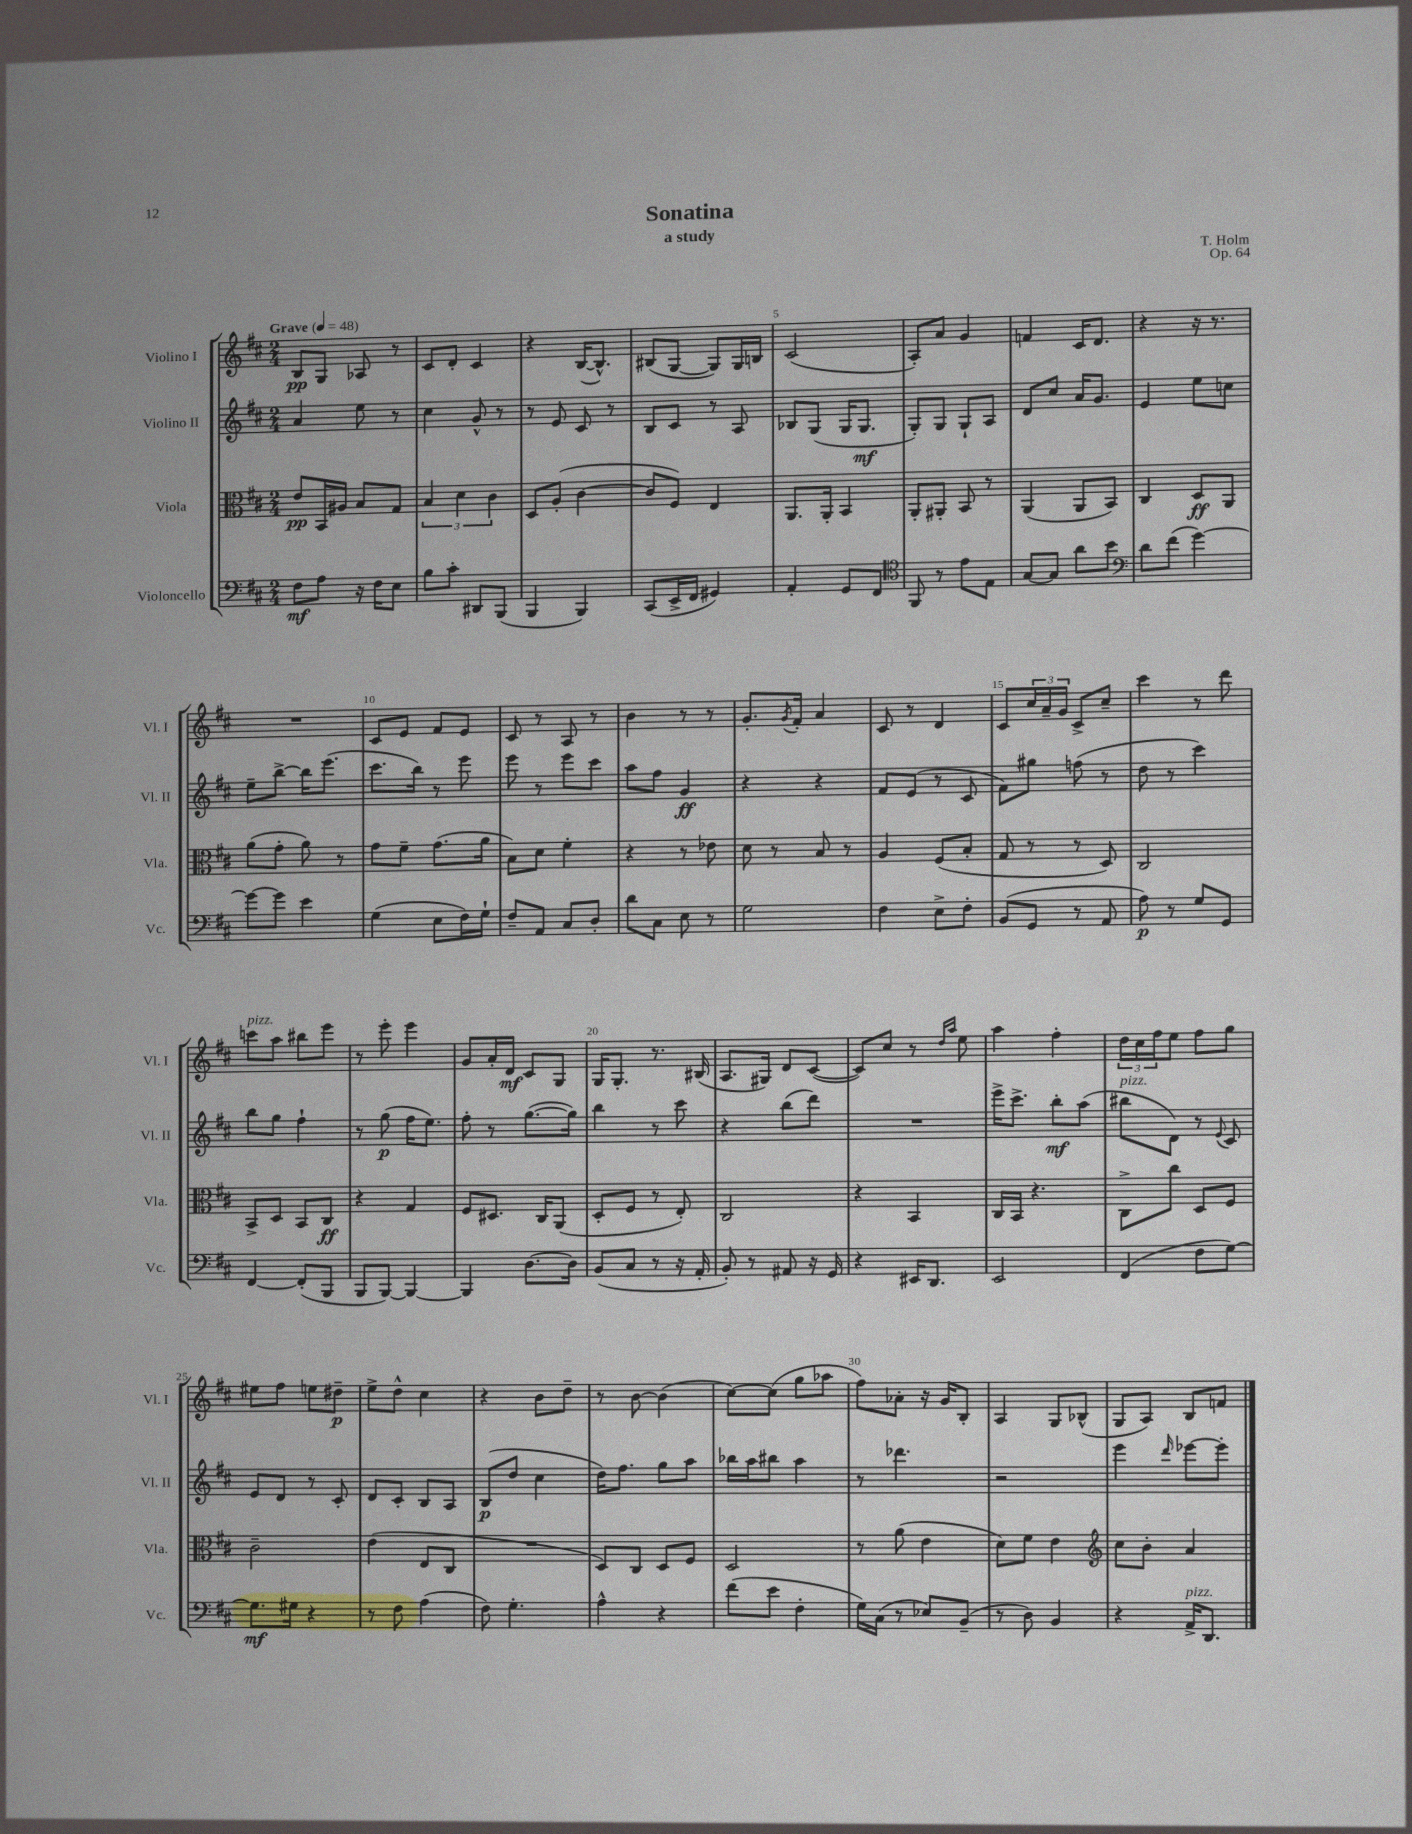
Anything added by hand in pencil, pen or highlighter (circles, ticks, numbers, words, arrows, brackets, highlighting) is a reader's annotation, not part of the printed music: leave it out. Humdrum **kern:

**kern	**kern	**kern	**kern
*staff4	*staff3	*staff2	*staff1
*clefF4	*clefC3	*clefG2	*clefG2
*k[f#c#]	*k[f#c#]	*k[f#c#]	*k[f#c#]
*M2/4	*M2/4	*M2/4	*M2/4
*MM48	*MM48	*MM48	*MM48
8F#	8e	4a	8B
8A	16BB	.	8G
.	16A#	.	.
16r	8B	8ee	8A-
16F#	.	.	.
8E	8G	8r	8r
=	=	=	=
8B	6B	4cc#	8c#
8c#'	.	.	8d'
.	6d	.	.
8DD#	.	8g^^	4c#
.	6c#	.	.
(8BBB	.	8r	.
=	=	=	=
4BBB	8D	8r	4r
.	(8A'	8e	.
4BBB)	[4c#	8c#	([16B
.	.	.	8.B^^])
.	.	8r	.
=	=	=	=
(8CC#	8c#]	8B	(8B#
16EE^	8F#)	8c#	[8G
16FF#	.	.	.
4GG#)	4E	8r	8G])
.	.	8A	16G
.	.	.	16B
=	=	=	=
4AA'	8.AA	8B-	(2c#
.	.	(8G	.
.	16AA'	.	.
8GG	4BB	16G	.
.	.	8.G	.
8FF#	.	.	.
=	=	=	=
*clefC4	*	*	*
8FF#	8AA'	8G')	8A')
8r	8AA#'	8G	8a
8e	8BB	8G`	4g
8E	8r	8A	.
=	=	=	=
[8G	(4AA	8d	4f
8G]	.	8cc#	.
8a	8AA	16a	16c#
.	.	8.g	8.d
8b	8BB)	.	.
=	=	=	=
*clefF4	*	*	*
8d	4C#	4e	4r
(8f#	.	.	.
[4g)	8D	8ee	16r
.	.	.	8.r
.	8AA	8cc	.
=	=	=	=
8g_	(8a	8ee~	2r
8g]	8g'	[8bb^	.
4e	8a)	16bb]	.
.	.	(8.eee	.
.	8r	.	.
=	=	=	=
(4G	8g	8.ccc#	8c#
.	8f#~	.	8e
.	.	16bb)	.
8E	(8.g	8r	8f#
16F#)	.	8eee	8e
16G`	16a	.	.
=	=	=	=
8F#~	8B)	8eee	8c#
8AA	8d	8r	8r
8C#	4f#'	8eee	8A
8D'	.	8ccc#	8r
=	=	=	=
8d	4r	8aa	4b
8C#	.	8ff#	.
8E	8r	4g	8r
8r	8e-	.	8r
=	=	=	=
2G	8d	4r	8.g'
.	8r	.	.
.	.	.	8qg
.	.	.	16f#'
.	8B	4r	4a
.	8r	.	.
=	=	=	=
4F#	4A	8f#	8c#
.	.	(8e	8r
8E^	(8F#	8r	4d
8F#'	8B'	8c#	.
=	=	=	=
(8BB	8G	8f#)	8c#
8GG	8r	8gg#	24cc#
.	.	.	24a~
.	.	.	24g
8r	8r	(8ff	8c#^
8AA	8D)	8r	8cc#~
=	=	=	=
8A)	2C#	8dd	4ccc#
8r	.	8r	.
8G	.	4ccc#)	8r
8GG	.	.	8ddd
=	=	=	=
[4FF#	8BB^	8bb	8ccc
.	8D	8gg	8aa
(8FF#']	8BB	4ff#`	8bb#
8BBB	8C#	.	8eee
=	=	=	=
8BBB	4r	8r	8r
[8BBB)	.	(8gg	8eee'
4BBB_	4G	16ff#	4eee
.	.	8.ee)	.
=	=	=	=
4BBB]	8F#	8ff#'	8g
.	8.D#	8r	16a'
.	.	.	16d
[8.D	.	([8.gg	8c#
.	16C#	.	.
.	(8AA	.	8G
16D]	.	16gg])	.
=	=	=	=
(8BB	8D'	4bb	16G
.	.	.	8.G'
8C#	8F#	.	.
8r	8r	8r	8.r
16r	8E')	8ccc#	.
16AA'	.	.	(16B#
=	=	=	=
8BB')	2C#	4r	8.A
8r	.	.	.
.	.	.	16G#)
8AA#	.	(8bb	8d
16r	.	8ddd)	([8c#
16GG	.	.	.
=	=	=	=
4r	4r	2r	8c#])
.	.	.	8cc#
16EE#	4BB	.	8r
8.DD	.	.	.
.	.	.	16qqdd
.	.	.	16qqaa
.	.	.	8ee
=	=	=	=
2EE	16C#	16eee^	4aa
.	16BB	8.ccc#^	.
.	4.r	.	.
.	.	8bb'	4ff#'
.	.	(8aa	.
=	=	=	=
(4FF#	8C#^	8bb#	24dd
.	.	.	24cc#
.	.	.	24ff#
.	8cc#	8d)	8ee
8F#	8D	8r	8ff#
.	.	8qqe	.
[8G)	8F#	8c#	8gg
=	=	=	=
8.G]	2c#~	8e	8ee#
.	.	8d	8ff#
16G#	.	.	.
4r	.	8r	8ee
.	.	8c#'	8dd#~
=	=	=	=
8r	(4e	8d	8ee^
8F#	.	8c#'	8dd^^
(4A	8E	8B	4cc#
.	8C#	8A	.
=	=	=	=
8F#)	2r	(8B	4r
4.G'	.	8dd	.
.	.	4cc#	8b
.	.	.	8dd~
=	=	=	=
4A^^	8D)	16dd)	8r
.	.	8.ff#	.
.	8C#	.	[8b
4r	8D	8gg	(4b]
.	8F#	8aa	.
=	=	=	=
(8f#	2D	16bb-	[8cc#)
.	.	16aa	.
8e	.	8bb#	(8cc#]
4F#'	.	4aa	8gg
.	.	.	8aa-
=	=	=	=
16G)	8r	8r	8ff#)
(16C#	.	.	.
8r	(8a	4.ddd-	8a-'
8E-)	4e	.	16r
.	.	.	16g
(8BB~	.	.	8B'
=	=	=	=
8r	8d)	2r	4A
8D)	8f#	.	.
4BB	4e	.	8G
.	.	.	(8B-^^
=	=	=	=
*	*clefG2	*	*
4r	8cc#	4eee	8G
.	8b'	.	8A)
.	.	16qqddd	.
16AA^	4a	[8eee-	8B
8.DD	.	.	.
.	.	8eee-']	8f
==	==	==	==
*-	*-	*-	*-
